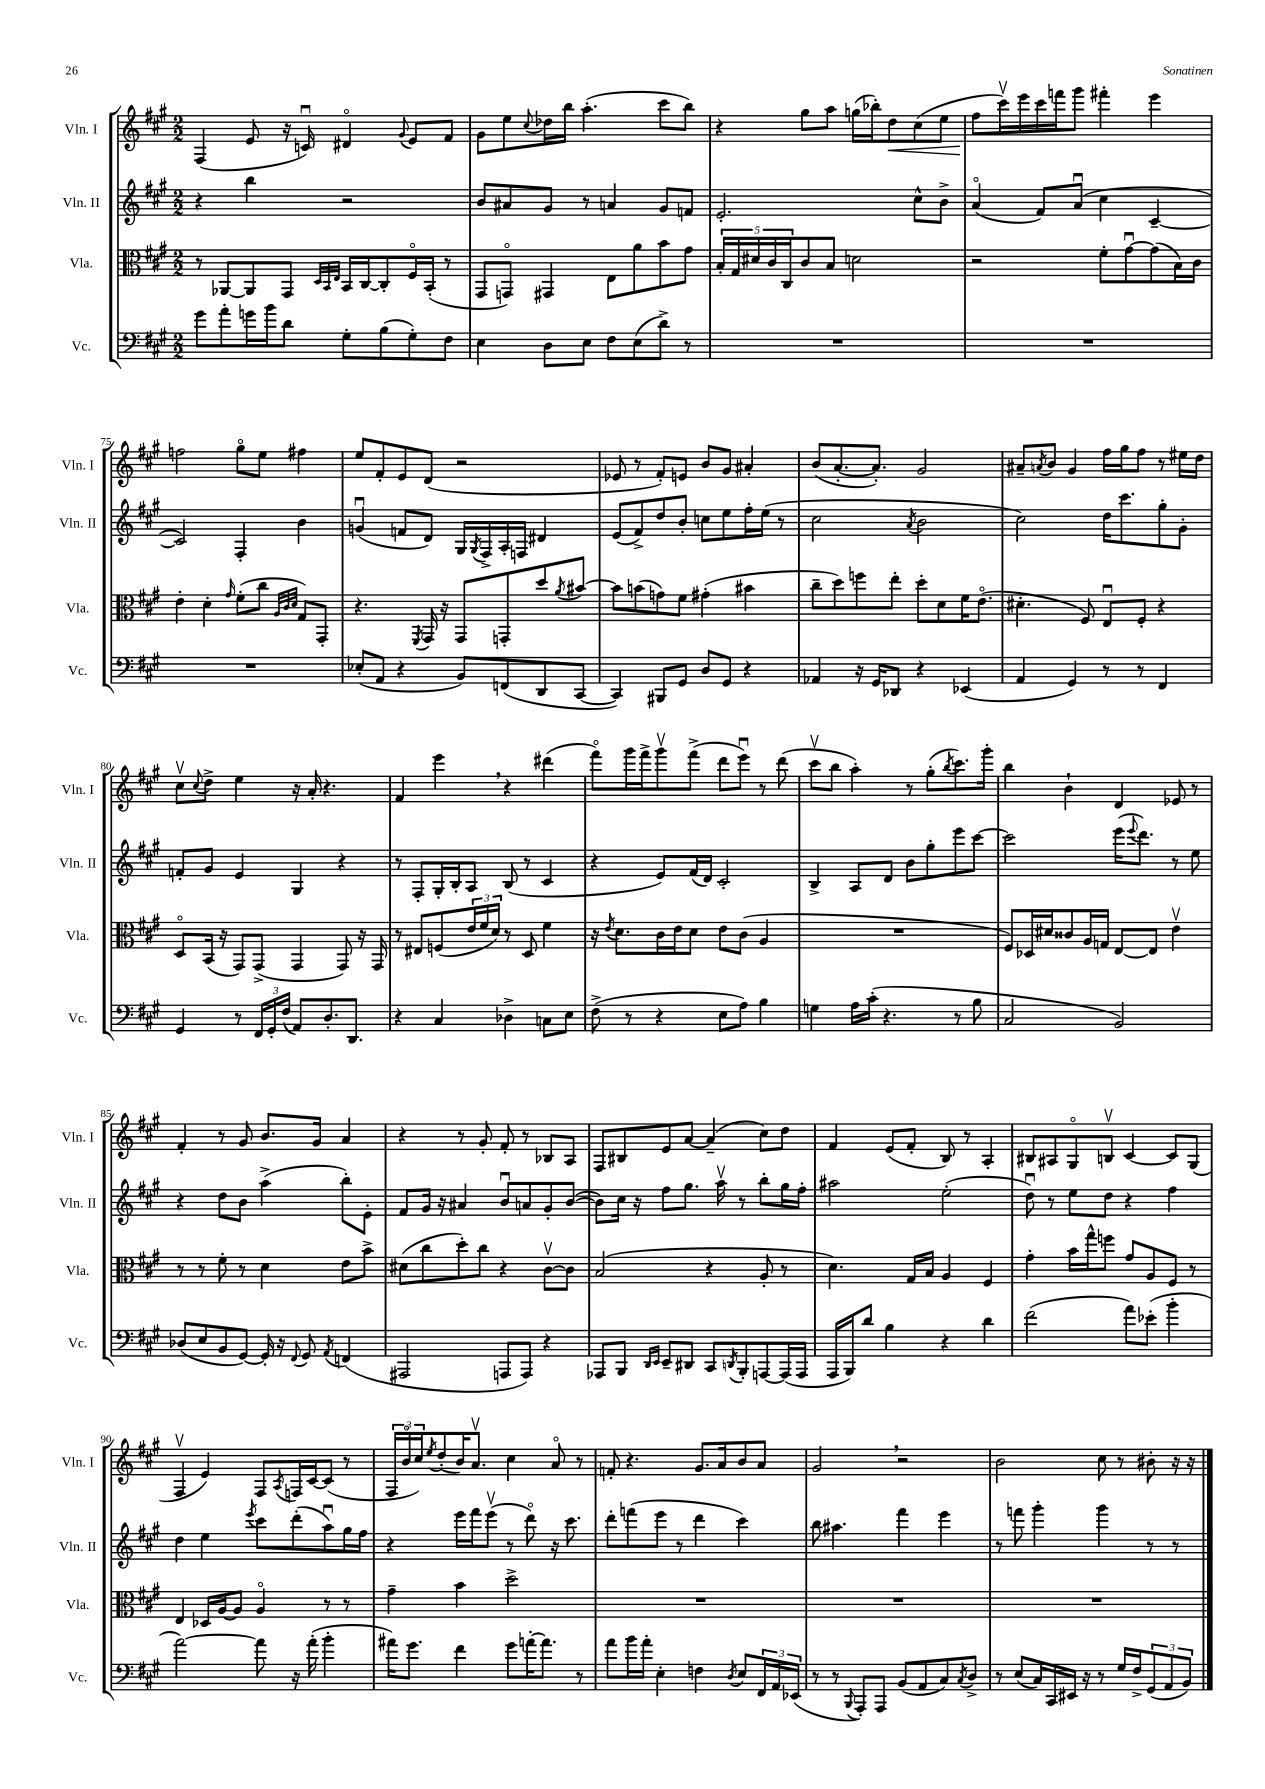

**kern	**kern	**kern	**kern
*staff4	*staff3	*staff2	*staff1
*clefF4	*clefC3	*clefG2	*clefG2
*k[f#c#g#]	*k[f#c#g#]	*k[f#c#g#]	*k[f#c#g#]
*M2/2	*M2/2	*M2/2	*M2/2
8g#	8r	4r	(4F#
8a'	[8AA-	.	.
16g	8AA-]	4bb	8e
16b	.	.	.
8d	8GG#	.	16r
.	.	.	16cu)
.	32qqD	.	.
.	32qqBB	.	.
.	32qqE	.	.
8G#'	16BB	2r	4d#o
.	[16C#	.	.
(8B	8C#']	.	.
.	.	.	8qqg#
8G#')	16F#o	.	8e
.	(16BB'	.	.
8F#	8r	.	8f#
=	=	=	=
4E	8GG#	8b	8g#
.	8GGo)	8a#	8ee
.	.	.	8qqcc#
8D	4GG#	8g#	16dd-
.	.	.	16bb
8E	.	8r	(4.aa'
8F#	8E	4a	.
(8E	8a	.	.
8d^)	8b	8g#	8ccc#
8r	8g#	8f	8bb)
=	=	=	=
1r	20B'	2.e'	4r
.	20G#	.	.
.	20d#	.	.
.	20c#	.	.
.	20C#	.	.
.	8c#	.	8gg#
.	8B	.	8aa
.	2d	.	(16gg
.	.	.	16bb-')
.	.	.	8dd
.	.	8cc#^^	(8cc#
.	.	8b^	8ee
=	=	=	=
1r	2r	(4ao	8ff#
.	.	.	16ccc#v)
.	.	.	16eee
.	.	8f#)	16ccc#
.	.	.	16fff
.	.	(8au	8ggg#
.	8f#'	4cc#	4fff#'
.	[8g#u	.	.
.	(8g#]	[4c#~	4eee
.	16B)	.	.
.	16c#	.	.
=	=	=	=
1r	4e'	2c#])	2ff
.	4d'	.	.
.	16qqg#	.	.
.	(8f#'	4F#'	8gg#o
.	8cc#	.	8ee
.	32qqA	.	.
.	32qqc#	.	.
.	32qqd	.	.
.	8G#)	4b	4ff#
.	8GG#'	.	.
=	=	=	=
(8E-'	4.r	(4gu	8ee
8AA	.	.	8f#'
4r	.	8f	8e
.	8qFF#	.	.
.	16GG#	8d)	(8d
.	16r	.	.
8BB)	8GG#	16G#	2r
.	.	8qG#	.
.	.	16F#^	.
(8FF	8GG'	16A'	.
.	.	16F	.
8DD	8dd	4d#	.
.	8qa	.	.
[8CC#	[8b#	.	.
=	=	=	=
4CC#])	8b#]	(8e	8e-
.	(8b	8f#^)	8r
8BBB#	8g)	8dd	8f#')
8GG#	8f#	8b'	8e
8D	(4g#'	8cc	8b
8GG#	.	8ee	8g#
4r	4b#	16ff#'	4a#'
.	.	(16ee	.
.	.	8r	.
=	=	=	=
4AA-	8cc#~	2cc#	(8b
.	8dd)	.	[8.a'
16r	8ff	.	.
16GG#	.	.	8.a'])
8DD-	8ee'	.	.
.	.	8qa	.
4r	8dd'	2b	2g#
.	8d	.	.
(4EE-	16f#	.	.
.	(8.eo	.	.
=	=	=	=
4AA	4.d#'	2cc#)	8a#~
.	.	.	8qa
.	.	.	8b
4GG#)	.	.	4g#
.	8F#)	.	.
8r	8Eu	16dd	16ff#
.	.	8.ccc#	16gg#
8r	8F#'	.	8ff#
4FF#	4r	8gg#'	8r
.	.	8g#'	16ee#
.	.	.	16dd
=	=	=	=
4GG#	8Do	8f'	8cc#v
.	.	.	8qqcc#
.	(16BB	8g#	8dd^
.	16r	.	.
8r	8GG#)	4e	4ee
24FF#	(8GG#^	.	.
24GG#'	.	.	.
(24F#	.	.	.
8AA)	4GG#	4G#	16r
.	.	.	16a'
8.D'	.	.	4.r
.	8GG#)	4r	.
8.DD	.	.	.
.	16r	.	.
.	16GG#	.	.
=	=	=	=
4r	8r	8r	4f#
.	8E#	8F#'	.
4C#	(8F	16G#'	4eee
.	.	16B'	.
.	24e	8A	.
.	24f#	.	.
.	24d)	.	.
4D-^	8r	(8B	4r
.	8D	8r	.
8C	4f#	4c#	(4ddd#
8E	.	.	.
=	=	=	=
(8F#^	16r	4r	8fff#o)
.	8qe	.	.
.	8.d	.	.
8r	.	.	16ggg#
.	.	.	16fff#^
4r	16c#	8e)	8ggg#v
.	16e	.	.
.	8d	(16f#	(8fff#^
.	.	16d)	.
8E	8e	2c#'	8ddd
8A)	(8c#	.	8eeeu)
4B	4A	.	8r
.	.	.	(8ddd
=	=	=	=
4G	1r	4B^	8ccc#v
.	.	.	8bb
16A	.	8A	4aa')
(16c#'	.	.	.
4.r	.	8d	.
.	.	8b	8r
.	.	8gg#'	(8gg#'
.	.	.	8qbb
8r	.	8eee	8.ccc#)
8B	.	[8ccc#	.
.	.	.	16ggg#'
=	=	=	=
2C#	8F#)	2ccc#]	4bb
.	16D-	.	.
.	16d#	.	.
.	8c##	.	4b`
.	16A	.	.
.	16G	.	.
2BB)	[8E	(16eee	4d
.	.	8qqeee	.
.	.	8.ddd)	.
.	8E]	.	.
.	4ev	8r	8e-
.	.	8ee	8r
=	=	=	=
(8D-	8r	4r	4f#'
8E	8r	.	.
8BB	8f#'	8dd	8r
[8GG#)	8r	8b	8g#
16GG#']	4d	(4aa^	8.b
16r	.	.	.
8qqFF#	.	.	.
8GG#	.	.	.
.	.	.	16g#
8qAA	.	.	.
(4FF	8e	8bb')	4a
.	8b^	8e'	.
=	=	=	=
2AAA#	(8d#	8f#	4r
.	8cc#	16g#	.
.	.	16r	.
.	8dd')	4a#	8r
.	8cc#	.	8g#'
8AAA	4r	8bu	8f#'
8AAA)	.	8a	8r
4r	[8c#v	8g#'	8B-
.	8c#]	([8b	8A
=	=	=	=
8AAA-	(2B	8b])	8F#
8BBB	.	16cc#	8B#
.	.	16r	.
16qqDD	.	.	.
16qqEE	.	.	.
8EE~	.	8ff#	8e
8DD#	.	8.gg#	[8a
8CC#	4r	.	(4a~]
.	.	16aav	.
8qDD	.	.	.
8BBB'	.	8r	.
[8AAA	8A'	8bb'	8cc#)
(16AAA]	8r	16gg#	8dd
16AAA	.	16ff#'	.
=	=	=	=
16AAA	4.d)	2aa#	4f#
16BBB)	.	.	.
8d	.	.	.
4B	.	.	(8e
.	16G#	.	8f#'
.	16B	.	.
4r	4A	(2ee'	8B)
.	.	.	8r
4d	4F#	.	4A'
=	=	=	=
(2f#	4g#'	8ddu)	8B#
.	.	8r	8A#
.	16b	8ee	8G#o
.	16gg#^^	.	.
.	8ff	8dd	8Bv
8a)	8g#	4r	[4c#
(8e-'	8A	.	.
4b'	8F#	4ff#	8c#]
.	8r	.	(8G#
=	=	=	=
[2a)	4E	4dd	4F#v
.	16D-	4ee	4e)
.	[16A	.	.
.	8A]	.	.
.	.	8qeee	.
8a]	4Ao	8ccc#	8F#
.	.	.	8qA
16r	.	(8ddd'	16F
(16a'	.	.	[16c#
4b'	8r	8aau)	(8c#]
.	8r	16gg#	8r
.	.	16ff#	.
=	=	=	=
16a#)	4g#~	4r	24F#
.	.	.	24bo
8.g#	.	.	.
.	.	.	24cc#)
.	.	.	8qee
.	.	.	(8dd'
4f#	4b	16eee	16b)
.	.	16fff#	8.av
.	.	(8eeev	.
8g#	2dd^	8r	4cc#
[16a'	.	8dddo)	.
8.a]	.	.	.
.	.	16r	8ao
.	.	8.ccc#	.
8r	.	.	8r
=	=	=	=
8a	1r	8ddd'	8f'
16b	.	(8fff	4.r
16a'	.	.	.
4E'	.	8eee	.
.	.	8r	.
4F	.	4ddd	8.g#
.	.	.	16a
8qD	.	.	.
8E	.	4ccc#)	8b
24FF#	.	.	8a
24AA	.	.	.
(24EE-	.	.	.
=	=	=	=
8r	1r	8bb	2g#
8r	.	4.aa#	.
8qqBBB	.	.	.
8AAA')	.	.	.
8AAA	.	.	.
(8BB	.	4fff#	2r
8AA	.	.	.
8C#)	.	4eee	.
8qC#	.	.	.
8D^	.	.	.
=	=	=	=
8r	1r	8r	2b
(8E	.	8fff	.
16C#)	.	4ggg#'	.
16CC#	.	.	.
16EE#	.	.	.
16r	.	.	.
8r	.	4ggg#	8cc#
16G#	.	.	8r
16F#^	.	.	.
(12GG#	.	8r	8b#'
12AA	.	.	.
.	.	8r	16r
12BB)	.	.	.
.	.	.	16r
==	==	==	==
*-	*-	*-	*-
